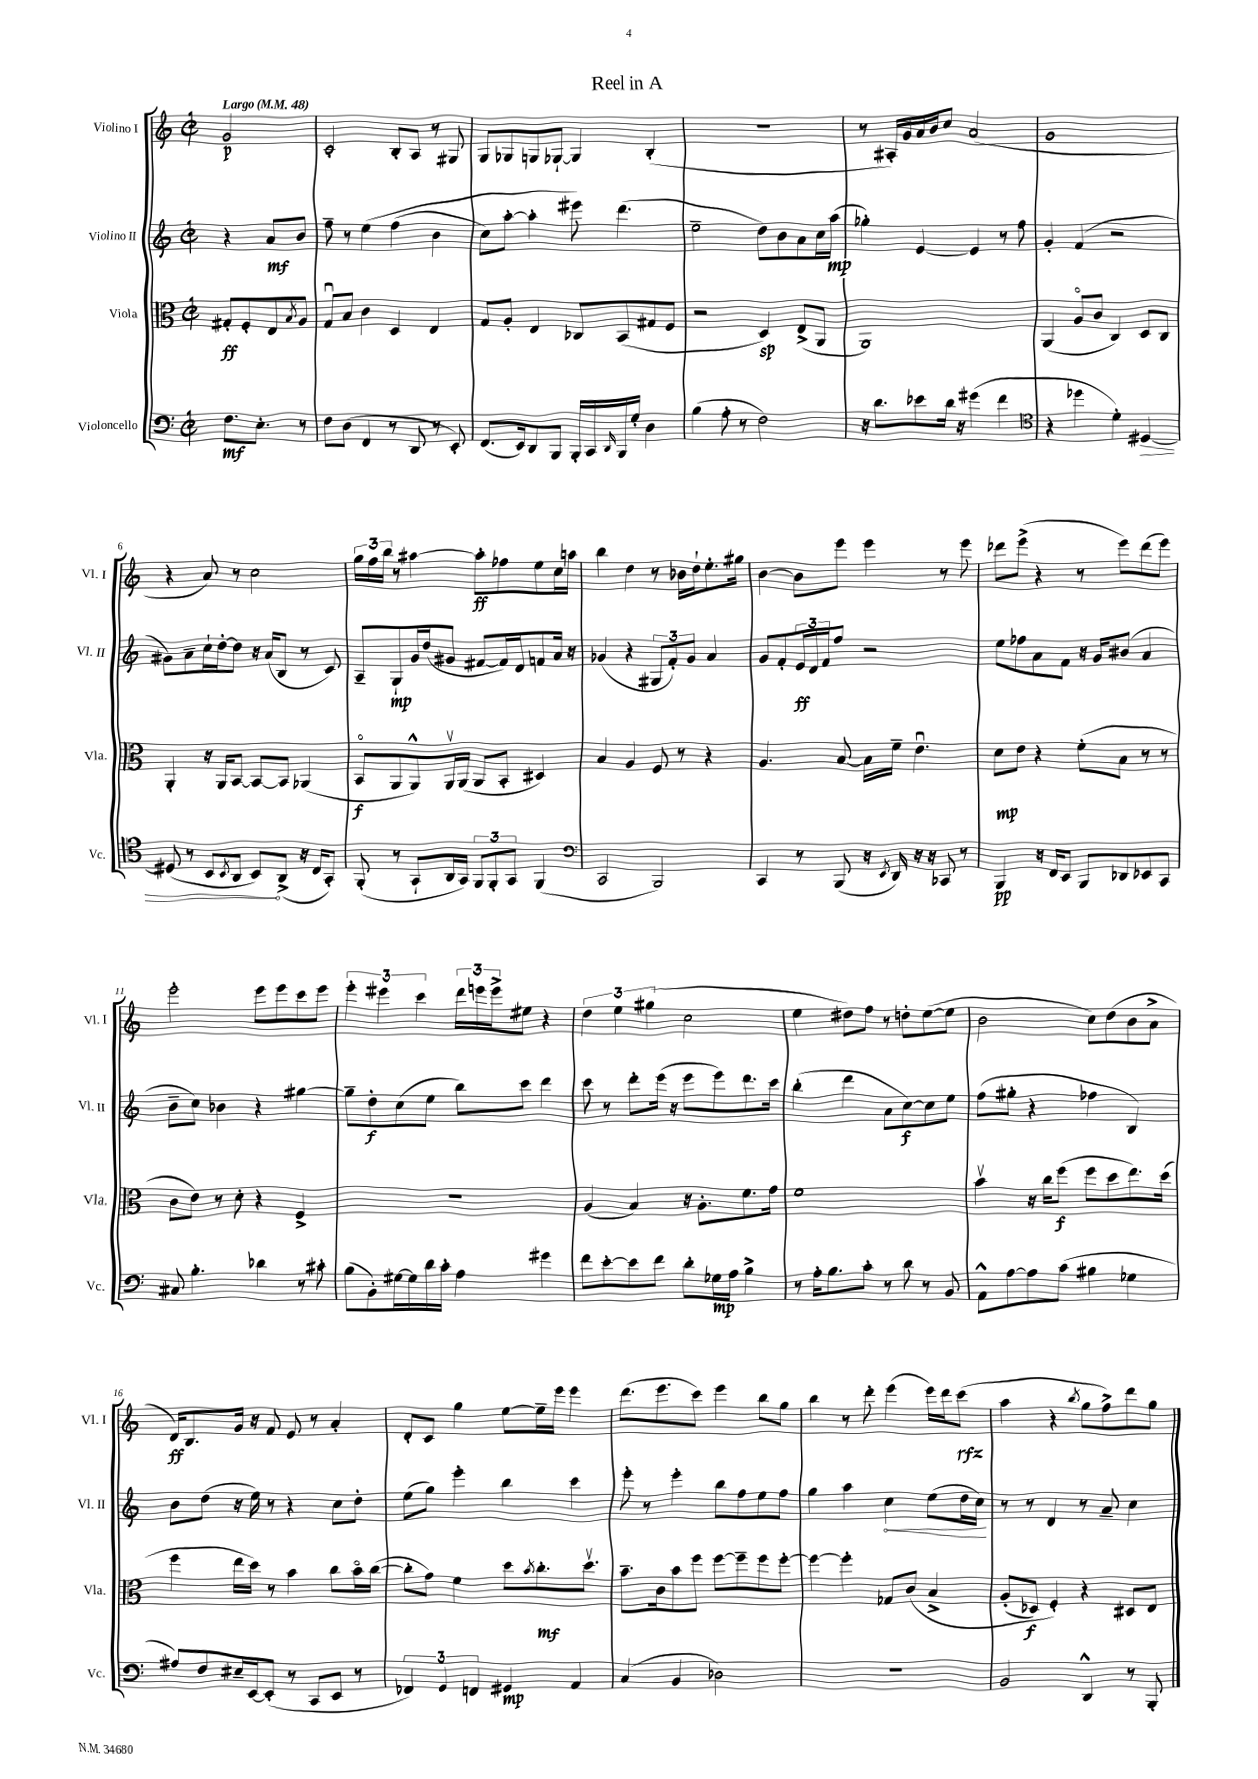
\header { title = "Reel in A" }
<<
\new StaffGroup <<
\new Staff = "s0" \with { instrumentName = "Violino I" shortInstrumentName = "Vl. I" } {
    \clef treble \key c \major \defaultTimeSignature \time 2/2 \partial 2 \tempo "Largo" 4 = 48
    g'2\p |
    c'2-. b8-. a8 r8 gis8 |
    g8 ges8 g8 ges8~-! ges4 b4-.( |
    r1 |
    r8 ais16-.) g'16 a'16 b'16 c''8 a'2( |
    g'1 |
    r4 a'8) r8 c''2 |
    \tuplet 3/2 { g''16 f''16 b''16 } r8 ais''4~ ais''8-.\ff fes''8 e''8 c''16 a''16 |
    b''4 d''4 r8 bes'16 d''16-! e''8.-. gis''16 |
    b'4~ b'8 e'''8 e'''4 r8 e'''8 |
    des'''8 e'''8->( r4 r8 e'''8) des'''8( e'''8) |
    e'''2-. e'''8 e'''8 c'''8 e'''8 |
    \tuplet 3/2 { e'''4-. eis'''4 c'''4 } \tuplet 3/2 { d'''16 e'''16 e'''16-> } eis''8 r4 |
    \tuplet 3/2 { d''4 e''4 gis''4( } c''2 |
    e''4 dis''8) f''8 r8 d''8-. e''8~( e''8 |
    b'2 c''8) d''8( b'8 a'8-> |
    d'16\ff) b8. g'16 r16 f'8 e'8 r8 a'4-. |
    d'8-. c'8 g''4 e''8~ e''16-- e'''16 e'''4 |
    d'''8.( e'''8. c'''8) e'''4 b''8 g''8 |
    b''4 r8 d'''8-. e'''4( e'''16) d'''16 c'''8\rfz( |
    a''4 r4 \acciaccatura { b''8 } g''8 f''8->) d'''8 g''8 \bar "|." |
}
\new Staff = "s1" \with { instrumentName = "Violino II" shortInstrumentName = "Vl. II" } {
    \clef treble \key c \major \defaultTimeSignature \time 2/2 \partial 2
    r4 a'8\mf b'8 |
    f''8-- r8 e''4\( f''4( b'4 |
    c''8) a''8~-. a''4-. eis'''8\) d'''4.( |
    e''2-- d''8) b'8 a'8 c''16 a''16\mp( |
    ges''4-.) e'4~ e'4 r8 f''8 |
    g'4-. f'4( r2 |
    gis'8) a'8-- c''16-! d''16~-. d''8 r16 a'16( b8 r8 c'8) |
    a8-- g8-!\mp g'16 d''16( gis'8 fis'8~ fis'16) d'16 f'8 a'16 r16 |
    ges'4( r4 \tuplet 3/2 { gis8 f'8-.) ges'8 } a'4 |
    g'8 f'8-. \tuplet 3/2 { e'16\ff d'16 f'16 } f''8 r2 |
    e''8 fes''8 a'8 f'8 r16 g'16 bis'8( a'4 |
    b'8-- c''8) bes'4 r4 gis''4~ |
    gis''8-- d''8-.\f c''8( e''8 b''8) c'''8 d'''4 |
    c'''8 r8 d'''8-. e'''16( r16 e'''8 e'''8) d'''8. c'''16 |
    b''4-.( d'''4 a'8 c''8~\f) c''8 e''8 |
    f''8( gis''8-. r4 fes''4 b4) |
    b'8 d''8( r16 e''16) r8 r4 c''8 d''8-. |
    e''8( g''8) e'''4-. b''4 c'''4 |
    e'''8-. r8 e'''4-. b''8 f''8 e''8 f''8 |
    g''4 a''4 \once \override Hairpin.circled-tip = ##t c''4\< e''8( d''16 c''16\!) |
    r8 r8 d'4 r8 a'8-- c''4 \bar "|." |
}
\new Staff = "s2" \with { instrumentName = "Viola" shortInstrumentName = "Vla." } {
    \clef alto \key c \major \defaultTimeSignature \time 2/2 \partial 2
    gis8-.\ff f8-. e8 \acciaccatura { b8 } a8 |
    g8\downbow b8 c'4 d4 e4 |
    g8 a8-. e4 ces8 b,8( gis8 f8 |
    r2 d4\sp) e8->( a,8 |
    a,1) |
    a,4( a8\flageolet c'8 c4) d8 c8 |
    a,4-. r16 a,16 b,8~ b,8~ b,8 aes,4( |
    b,8\flageolet\f a,8 a,8-^) a,16\upbow a,16( a,8 b,8-. dis4) |
    b4 a4 f8 r8 r4 |
    a4. b8~ b16 f'16-- e'4.\downbow |
    d'8\mp e'8 r4 f'8-.( b8 r8 r8 |
    c'8 e'8) r8 d'8-. r4 f4-> |
    R1 |
    a4( b4) r16 a8.-. f'8. g'16 |
    f'1 |
    b'4\upbow r16 c''16 f''8\f( f''8 d''8 e''8.) d''16( |
    f''4 e''16 d''16) r8 b'4 c''8 b'16\flageolet c''16~( |
    c''8-. g'8) f'4 d''8 \acciaccatura { b'8 } c''8.-.\mf d''8.\upbow |
    b'8.-- c'16 b'8 f''8 f''8~ f''8-- f''8 f''8~-. |
    f''4~ f''4-. ges8 c'8\( b4-> |
    a8-.( des8\f) f4-.\) r4 dis8 e8 \bar "|." |
}
\new Staff = "s3" \with { instrumentName = "Violoncello" shortInstrumentName = "Vc." } {
    \clef bass \key c \major \defaultTimeSignature \time 2/2 \partial 2
    f8.\mf e8.-. r8 |
    f8 d8( f,4 r8 d,8 r8 e,8-.) |
    f,8.( e,16) d,8 b,,8 b,,16-. c,16 \grace { d,16 } b,,16 g16-. d4 |
    b4( a8-. r8 f2) |
    r16 d'8. ees'8 d'16 r16 gis'4( f'4 |
    \clef tenor r4 des''4 d'4-.) \once \override Hairpin.circled-tip = ##t dis4~\> |
    dis8( r8 b,8 \acciaccatura { b,8 } a,8 b,8\!) a,8->( r16 c16 g,8-.) |
    f,8-.( r8 g,8-! a,16 g,16) \tuplet 3/2 { f,8 f,8-. g,8 } f,4( |
    \clef bass c,2 b,,2) |
    c,4 r8 b,,8( r16 \acciaccatura { e,8 } d,16) r16 r16 ces,8 r8 |
    b,,4\pp r16 f,16 e,8 b,,8 des,8 ees,8 c,8 |
    cis8 b4.-. des'4 r8 cis'8-. |
    b8( b,8-.) gis16~ gis16 d'16 c'16-. a4 gis'4 |
    f'8 e'8~-. e'8 f'8 d'8-. ges16\mp a16 b4-> |
    r8 a16-. b8. c'8-. r8 d'8 r8 b,8 |
    a,8-^ a8~ a8 c'8( bis4 ges4 |
    ais8) f8 eis16-- e,16~ e,8-.( r8 c,8 e,8 r8 |
    \tuplet 3/2 { fes,4) g,4 f,4 } gis,4\mp a,4 |
    c4( b,4 des2) |
    r1 |
    b,2 d,4-^ r8 b,,8-. \bar "|." |
}
>>
>>
